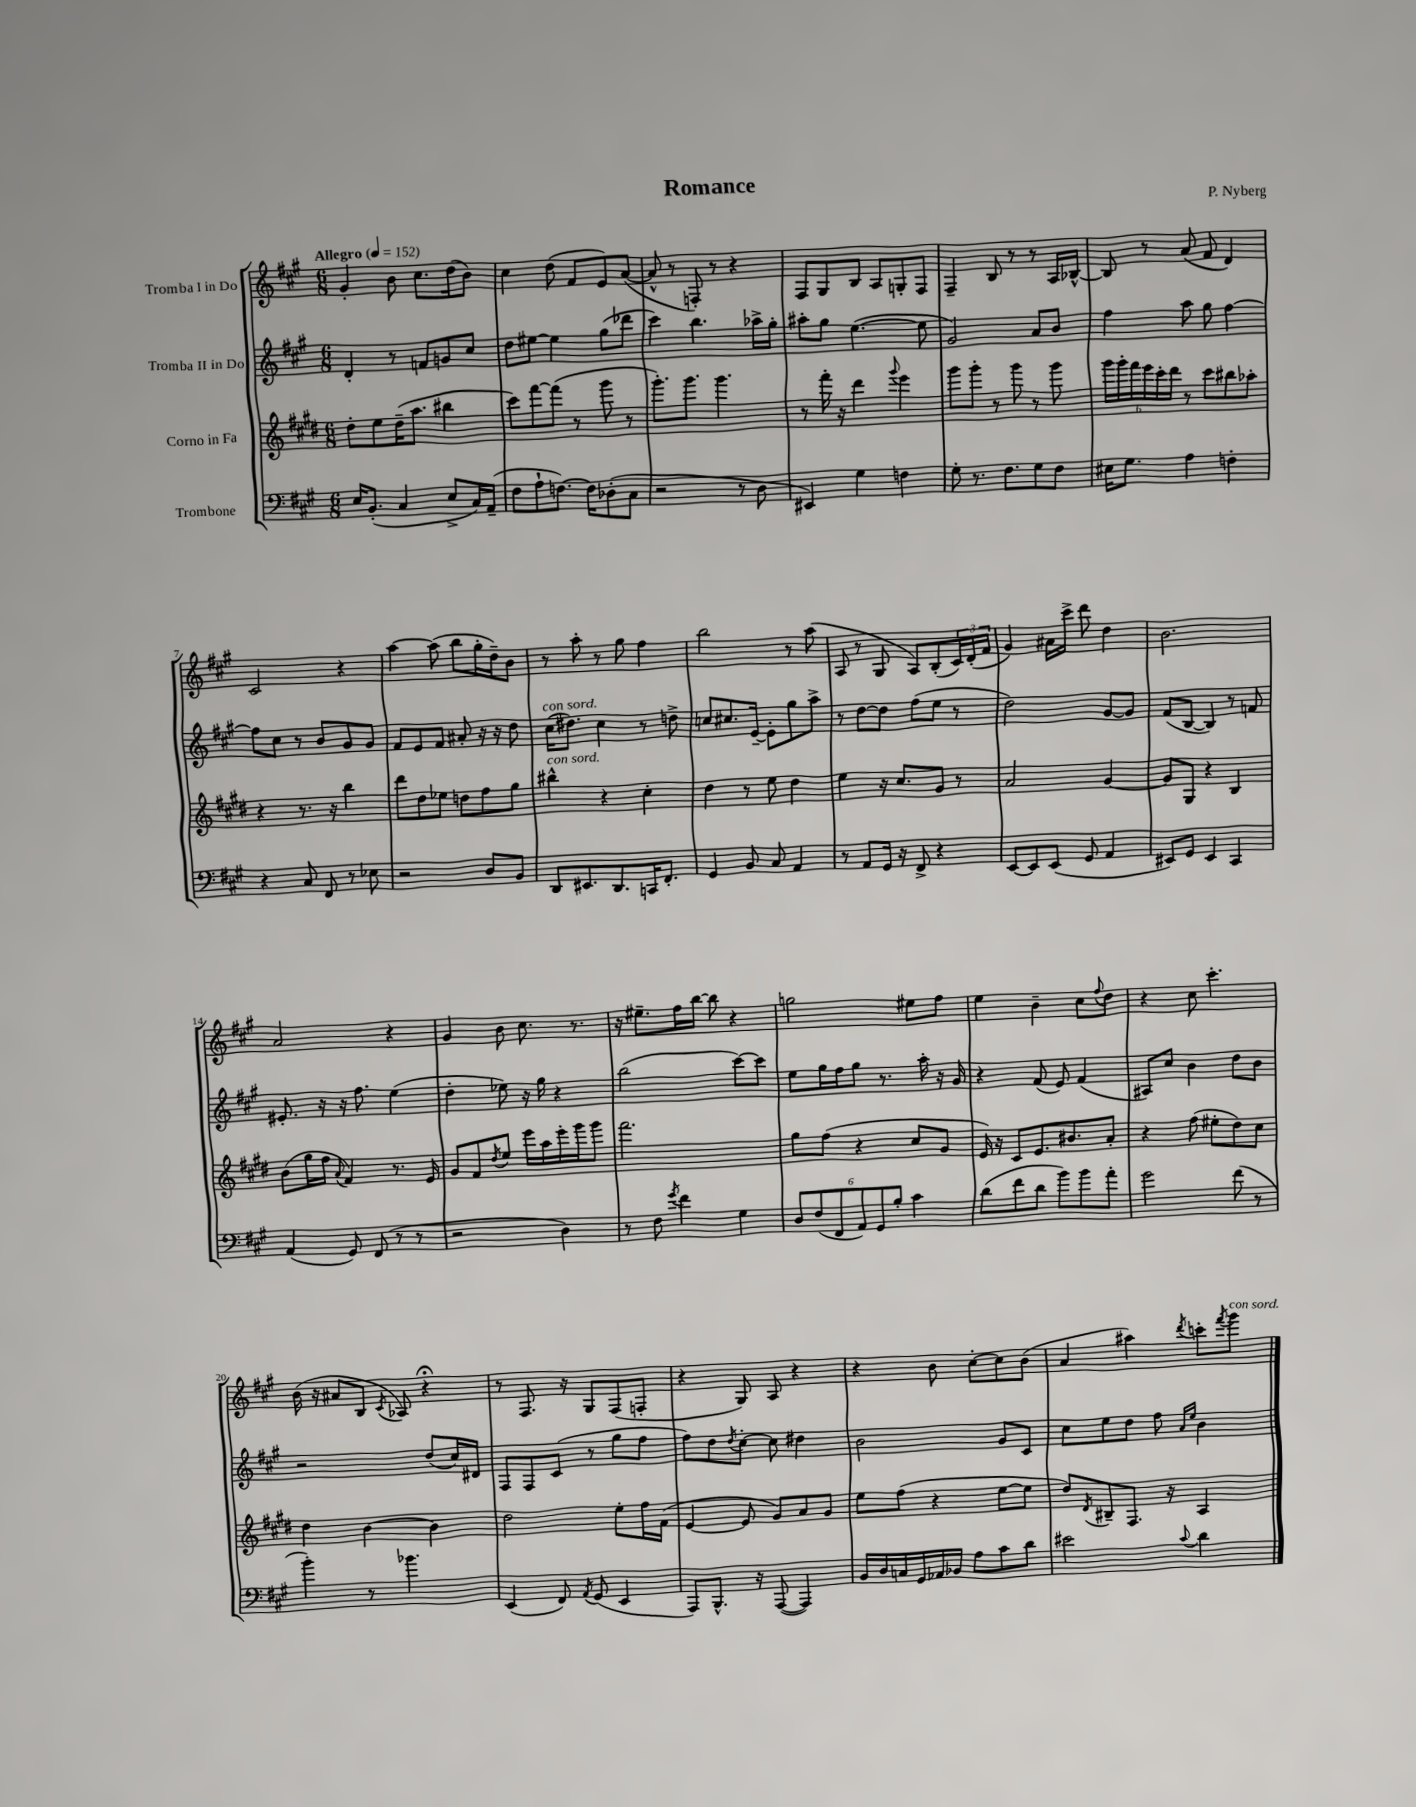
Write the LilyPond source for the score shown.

\header { title = "Romance" composer = "P. Nyberg" }
<<
\new StaffGroup <<
\new Staff = "s0" \with { instrumentName = "Tromba I in Do" } {
    \clef treble \key a \major \numericTimeSignature \time 6/8 \tempo "Allegro" 4 = 152
    gis'4-. b'8 cis''8. d''16( b'8) |
    cis''4 d''8( fis'8 e'8) a'8~( |
    a'8-^ r8 f8-.) r8 r4 |
    fis8 gis8 b8 a8 g8-. fis8 |
    fis4-- b8 r8 r8 a16 bes16~-^ |
    bes8 r8 a'8( fis'8 d'4) |
    cis'2 r4 |
    a''4~ a''8( b''8 gis''16-. d''16--) b'8 |
    r8 a''8-. r8 gis''8 fis''4 |
    b''2 r8 a''8( |
    a8 r8 gis8 a8) b8-.( \tuplet 3/2 { cis'16) d'16-.( fis'16 } |
    gis'4) ais'16 cis'''16-> d'''8 d''4 |
    b'2. |
    a'2 r4 |
    gis'4 b'8 cis''8. r8. |
    r16 eis''8.-- fis''16 b''16~ b''8 r4 |
    g''2 eis''8 fis''8 |
    e''4 b'4-- cis''8 \appoggiatura { fis''8 } d''8 |
    r4 cis''8 cis'''4.-. |
    b'16( r16 ais'8 b8 \acciaccatura { cis'8 } aes8) r4\fermata |
    r8 fis8. r16 gis8 fis8( f8-. |
    r4 gis8) a8 r4 |
    r4 b'8 cis''8~-. cis''8 b'8( |
    a'4 ais''4) \acciaccatura { d'''8 } c'''8-. \acciaccatura { fis'''8 } gis'''8^\markup { \italic "con sord." } \bar "|." |
}
\new Staff = "s1" \with { instrumentName = "Tromba II in Do" } {
    \clef treble \key a \major \numericTimeSignature \time 6/8
    d'4-. r8 f'8 g'8 cis''8 |
    d''8 eis''8~ eis''4 gis''8( des'''8 |
    cis'''4) b''4. aes''16-> gis''16-. |
    ais''8-. gis''8 e''4.~( e''8 |
    gis'2) a'8 b'8 |
    fis''4 a''8 gis''8 fis''4~ |
    fis''8 cis''8 r8 b'8 gis'8 gis'8 |
    fis'8 e'8 fis'8 ais'8-. r16 r16 d''8 |
    cis''16^\markup { \italic "con sord." }( dis''8.) cis''4 r8 d''8-> |
    c''8 cis''8. e'16~-- e'8-. gis''8 a''8-> |
    r8 d''8~ d''8 fis''8( e''8 r8 |
    d''2) gis'8~ gis'8 |
    fis'8( b8~ b4) r8 f'8 |
    eis'8.-. r16 r16 fis''8. e''4( |
    d''4-. ees''8) r16 gis''16 r4 |
    b''2( cis'''8~) cis'''8 |
    e''8 gis''16 fis''16 gis''8 r8. a''16-. r16 gis'16 |
    r4 fis'8( e'8) fis'4( |
    ais8) cis''8 b'4 d''8 b'8 |
    r2 d''8( cis''16) dis'16 |
    fis8 fis8 cis'8( r8 gis''8 fis''8 |
    fis''8) d''8 \acciaccatura { d''8 } cis''8~-. cis''8 dis''4 |
    b'2 gis'8 cis'8 |
    cis''8 e''8 d''8 fis''8 \grace { a'16 e''16 } b'4 \bar "|." |
}
\new Staff = "s2" \with { instrumentName = "Corno in Fa" } {
    \clef treble \key e \major \numericTimeSignature \time 6/8
    dis''8-. e''8 dis''16--( a''8. bis''4 |
    cis'''8) fis'''8~ fis'''8( r8 gis'''8 r8 |
    gis'''8.-.) gis'''8. gis'''4. |
    r8 fis'''16-. r16 dis'''4 \appoggiatura { gis'''8 } e'''4 |
    gis'''8 gis'''8-. r8 gis'''8 r8 gis'''8 |
    \tuplet 6/4 { gis'''16 gis'''16-. fis'''16 e'''16 cis'''16-. dis'''16 } r8 cis'''8 bis''8 aes''8-. |
    r4 r8. r16 b''4 |
    dis'''8 dis''8 ees''8 d''8 fis''8 gis''8 |
    bis''4-^^\markup { \italic "con sord." } r4 cis''4-. |
    dis''4 r8 e''8 dis''4 |
    e''4 r16 cis''8. gis'8 r8 |
    a'2 gis'4~ |
    gis'8 gis8 r4 b4 |
    b'8( gis''16 fis''16 \appoggiatura { a'8 } fis'4) r8. e'16 |
    gis'8 fis'8 \acciaccatura { dis''8 } e''8 e'''16 a''16 e'''16-. gis'''16 gis'''8 |
    fis'''2. |
    gis''8 fis''8( r4 cis''8 gis'8 |
    e'16) r16 cis'8 e'8. bis'8. a'8-. |
    r4 fis''8( eis''8-. dis''8) cis''8 |
    dis''4 b'4~ b'4 |
    dis''2 e''8-. fis''16 fis'16( |
    e'4~ e'8 gis'8) a'8 gis'8 |
    e''8 fis''8( r4 e''8~ e''8 |
    dis''8) \acciaccatura { dis'8 } bis8-- fis8. r16 a4 \bar "|." |
}
\new Staff = "s3" \with { instrumentName = "Trombone" } {
    \clef bass \key a \major \numericTimeSignature \time 6/8
    e16 b,8.-.( cis4 e8-> cis16) a,16--( |
    fis8 a8-! f8.~) f16 des8-.( cis8 |
    r2 r8 d8 |
    eis,4) gis4 f4 |
    gis8-. r8. fis8. gis8 fis8 |
    eis16 gis8. a4 f4-. |
    r4 cis8 fis,8 r8 ees8 |
    r2 d8 b,8 |
    d,8 eis,8. d,8. c,16 fis,8.-. |
    gis,4 b,8 cis8 a,4 |
    r8 a,8 gis,16 r16 fis,8-> r4 |
    e,8~ e,8 e,8( gis,8 a,4 |
    eis,8) gis,8 eis,4 cis,4 |
    a,4( gis,8) fis,8( r8 r8 |
    r2 d4) |
    r8 fis8 \acciaccatura { gis'8 } fis'4 gis4 |
    \tuplet 6/4 { d8 fis8( fis,8 a,8) gis,8 b8-. } cis'4 |
    d'8( fis'8 d'8 b'8) b'8 a'8-. |
    gis'2 fis'8( r8 |
    b'4-.) r8 bes'4. |
    e,4( fis,8) \acciaccatura { a,8 } gis,8( e,4 |
    a,,8) b,,8.-^ r16 a,,8~( a,,4) |
    b,16 d16 c16 gis,16 aes,16 bes,16 a8 cis'8 d'8 |
    eis'2 \appoggiatura { cis'8 } d'4 \bar "|." |
}
>>
>>
